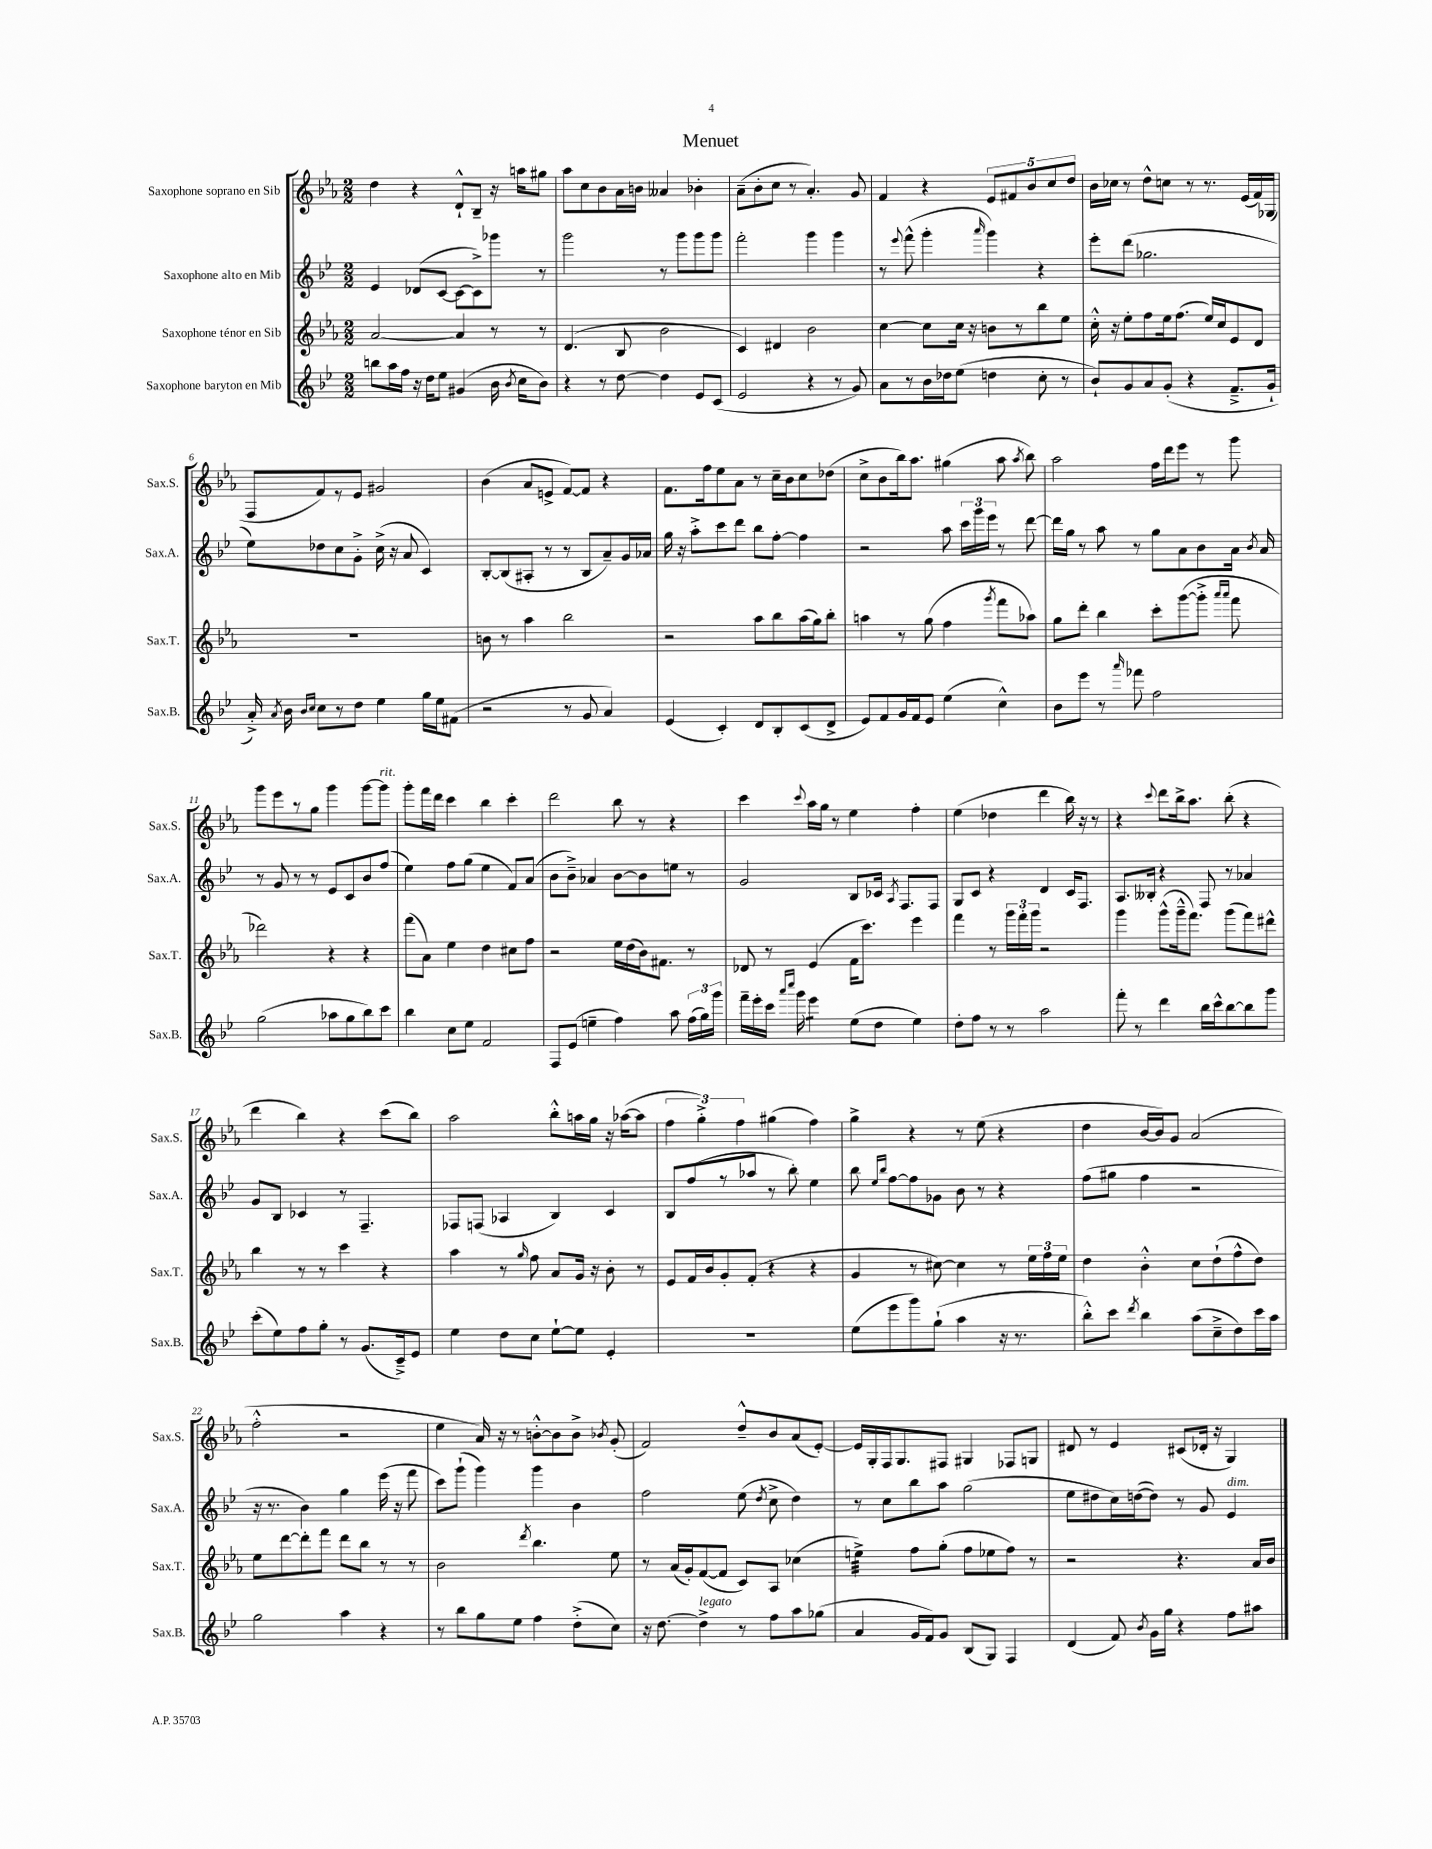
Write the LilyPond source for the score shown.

\header { title = "Menuet" }
<<
\new StaffGroup <<
\new Staff = "s0" \with { instrumentName = "Saxophone soprano en Sib" shortInstrumentName = "Sax.S." } {
    \clef treble \key ees \major \numericTimeSignature \time 2/2
    \autoBeamOff d''4 r4 d'8[-!-^ bes8]-- r16 a''16[ gis''8] |
    aes''8[ c''8 bes'8 aes'16 b'16] aeses'4 bes'4-. |
    aes'8[--( bes'8-. c''8] r8 aes'4.-.) g'8 |
    f'4 r4 \tuplet 5/4 { ees'8[ fis'8 bes'8 c''8 d''8] } |
    bes'16[ ces''16] r8 d''8[-^ c''8] r8 r8. ees'16[( f'16) ges16]( |
    f8[ f'8) r8 ees'8] gis'2 |
    bes'4( aes'8[ e'8]-> f'8[~) f'8] r4 |
    f'8.[ f''16 ees''8 aes'8] r8 c''16[-- bes'16 c''8 des''8]( |
    c''8[-> bes'8 bes''16) aes''8.] gis''4( aes''8 \acciaccatura { aes''8 } bes''8) |
    aes''2 f''16[ d'''16 ees'''8] r8 g'''8 |
    g'''8[ ees'''8 r8 g''8] g'''4 g'''8[~ g'''8]^\markup { \italic "rit." } |
    g'''8[-. f'''16 d'''16] c'''4 bes''4 c'''4-. |
    d'''2 bes''8 r8 r4 |
    c'''4 \appoggiatura { c'''8 } aes''16[ g''16] r8 ees''4 f''4-. |
    ees''4( des''4 d'''4 bes''16) r16 r8 |
    r4 \appoggiatura { c'''8 } d'''8[ bes''16-> aes''8.] bes''8-.( r4 |
    d'''4 bes''4) r4 c'''8[( bes''8]) |
    aes''2 bes''8[-.-^ a''16 g''16] r16 aes''16[~( aes''8] |
    \tuplet 3/2 { f''4 g''4-.->) f''4 } gis''4( f''4) |
    g''4-> r4 r8 ees''8( r4 |
    d''4 bes'16[~ bes'16) g'8] aes'2( |
    f''2-.-^ r2 |
    ees''4 aes'16) r16 r8 b'8[~-.-^ b'8 b'8]-> \acciaccatura { bes'8 } g'8-.( |
    f'2) d''8[---^ bes'8 aes'8( ees'8]~-.) |
    ees'16[ g16-. f16 g8. fis8] gis4 fes8[ g8] |
    dis'8 r8 ees'4 cis'8[( des'16]-. r16 g4) \bar "|." |
}
\new Staff = "s1" \with { instrumentName = "Saxophone alto en Mib" shortInstrumentName = "Sax.A." } {
    \clef treble \key bes \major \numericTimeSignature \time 2/2
    \autoBeamOff ees'4 des'8[( c'8]~ c'8[~ c'8->) ges'''8] r8 |
    g'''2 r8 g'''8[ g'''8 g'''8] |
    f'''2-. g'''4 g'''4 |
    r8 \appoggiatura { ees'''8 } f'''8-^( g'''4-. \grace { a'''16 } g'''4) r4 |
    ees'''8[-. d'''8]( ges''2. |
    ees''8[) des''8 c''8 g'8]-.-> c''16->( r16 a'8 c'4) |
    bes8[~-. bes8( ais8]-. r8 r8 bes8[ a'8--) g'16 aes'16] |
    g''16 r16 a''8[-.-> c'''8 d'''8] bes''8[ f''8]~-. f''4 |
    r2 a''8 \tuplet 3/2 { c'''16[ g'''16 ees'''16] } r8 d'''8~ |
    d'''16[ g''16] r8 a''8 r8 g''8[ a'8 bes'8 a'16] \acciaccatura { bes'8 } a'16 |
    r8 g'8 r8 r8 ees'8[ c'8 bes'8 f''8]( |
    ees''4) f''8[ g''8]( ees''4 f'8[) a'8]( |
    bes'8[ bes'8]--->) aes'4 bes'8[~ bes'8 e''8] r8 |
    g'2 bes8[ ces'16] \acciaccatura { a8 } f8.[ f8] |
    g8[ c'8] r4 d'4 c'16[ f8.] |
    a8.[ beses16]-. r4 f8 r8 aes'4 |
    g'8[ bes8] ces'4 r8 f4.-- |
    fes8[ f8]( aes4 bes4) c'4 |
    bes8[ f''8( r8 aes''8] r8 bes''8-.) ees''4 |
    bes''8 \grace { ees''16[ bes''16] } f''8[~ f''8 ges'8] bes'8 r8 r4 |
    f''8[( gis''8] f''4 r2 |
    r16 r8. bes'4) g''4 ees'''16( r16 f'''8 |
    c'''8[) g'''8]-!( g'''4) g'''4 bes'4 |
    f''2 ees''8( \acciaccatura { d''8 } c''8-> d''4) |
    r8 c''8[ bes''8 a''8] g''2( |
    ees''8[ dis''8 c''16) d''16~( d''8]) r8 g'8 ees'4^\markup { \italic "dim." } \bar "|." |
}
\new Staff = "s2" \with { instrumentName = "Saxophone ténor en Sib" shortInstrumentName = "Sax.T." } {
    \clef treble \key ees \major \numericTimeSignature \time 2/2
    \autoBeamOff aes'2~ aes'4 r8 r8 |
    d'4.( bes8 bes'2 |
    c'4) dis'4 bes'2 |
    c''4~ c''8[ c''16] r16 b'8[ r8 bes''8 ees''8] |
    c''16-.-^ r16 ees''8[-. f''8 ees''16 f''8.]( ees''16[) c''16 ees'8 d'8] |
    R1 |
    b'8 r8 aes''4 bes''2 |
    r2 aes''8[ bes''8 aes''16( g''16) bes''8]-. |
    a''4 r8 g''8( f''4 \acciaccatura { g'''8 } f'''8[ aes''8]) |
    g''8[ d'''8]-. bes''4 c'''8[-. g'''8~( g'''8]-.-> \grace { aes'''16[ aes'''16] } f'''8 |
    des'''2) r4 r4 |
    f'''8[( aes'8]) ees''4 d''4 cis''8[ f''8] |
    r2 ees''16[ d''16( bes'16) fis'8.] r8 |
    des'8 r8 ees'4( f'16[ c'''8.]) ees'''4 |
    f'''4 r8 \tuplet 3/2 { g'''16[ f'''16-. g'''16] } r2 |
    g'''4 g'''8[-^( g'''16---^ f'''8.]) g'''8[( f'''8) dis'''8]-^ |
    bes''4 r8 r8 c'''4 r4 |
    aes''4 r8 \grace { g''16 } f''8 aes'8[ g'16] r16 bes'8-. r8 |
    ees'8[ f'16 bes'16 g'8-. f'8]-.( r4 r4 |
    g'4 r8 cis''8~) cis''4 r8 \tuplet 3/2 { ees''16[ f''16 ees''16] } |
    d''4 bes'4-.-^ c''8[ d''8-!( f''8-^ d''8]) |
    ees''8[ d'''8~ d'''8-. f'''8] d'''8[ bes''8] r8 r8 |
    bes'2 \acciaccatura { d'''8 } bes''4. ees''8 |
    r8 aes'16[( g'16-.) f'8~( f'8] c'8[) aes8] ces''4( |
    e''4:32->) f''8[ g''8]-.( f''8[ ees''8 f''8]) r8 |
    r2 r4. aes'16[ bes'16] \bar "|." |
}
\new Staff = "s3" \with { instrumentName = "Saxophone baryton en Mib" shortInstrumentName = "Sax.B." } {
    \clef treble \key bes \major \numericTimeSignature \time 2/2
    \autoBeamOff b''8[ a''16 f''16] r16 d''16[ ees''8] gis'4( bes'16 \acciaccatura { bes'8 } c''16[ bes'8]) |
    r4 r8 d''8~ d''4 ees'8[ c'8]( |
    ees'2 r4 r8 g'8) |
    a'8[ r8 bes'16 des''16 ees''8]( d''4 c''8-. r8 |
    bes'8[-!) g'8 a'8 g'8]-.( r4 f'8.[---> g'16]-! |
    a'16-.->) \acciaccatura { a'8 } bes'16 \grace { bes'16[ c''16] } c''8[ r8 d''8] ees''4 g''16[ ees''16 fis'8]( |
    r2 r8 g'8 a'4) |
    ees'4( c'4-.) d'8[ bes8-. c'8( d'8]-> |
    ees'8[) f'8 g'16 f'16 ees'8] ees''4( c''4-^) |
    bes'8[ ees'''8] r8 \grace { a'''16 } fes'''8 f''2 |
    g''2( aes''8[ g''8 bes''8) c'''8] |
    bes''4 c''8[ ees''8] f'2 |
    f8[ ees'8]( e''4-- f''4) a''8 \tuplet 3/2 { f''16[( g''16) g'''16] } |
    f'''16[-- ees'''16-. c'''16] \grace { a'''16[ c''''16] } g'''16 ees'''4:8 ees''8[( d''8] ees''4) |
    d''8[-. f''8] r8 r8 a''2 |
    f'''8-. r8 d'''4 bes''16[ c'''16-^ bes''8~ bes''8 g'''8] |
    c'''8[-.( ees''8) f''8 g''8]-. r8 g'8.[( c'16--->) ees'8] |
    ees''4 d''8[ c''8] ees''8[~-! ees''8] ees'4-. |
    R1 |
    ees''8[( ees'''8 g'''8) g''8]-!( a''4 r16 r8. |
    bes''8[-.-^) c'''8] \acciaccatura { d'''8 } bes''4 a''8[( c''8---> d''8) c'''16 a''16] |
    g''2 a''4 r4 |
    r8 bes''8[ g''8 ees''8] f''4 d''8[-.->( c''8]) |
    r16 d''8.~ d''4->^\markup { \italic "legato" } r8 f''8[ a''8 ges''8]( |
    a'4 g'16[ f'16) g'8] bes8[( g8]) f4 |
    d'4( f'8) \acciaccatura { bes'8 } g'16[ g''16] r4 f''8[ ais''8] \bar "|." |
}
>>
>>
